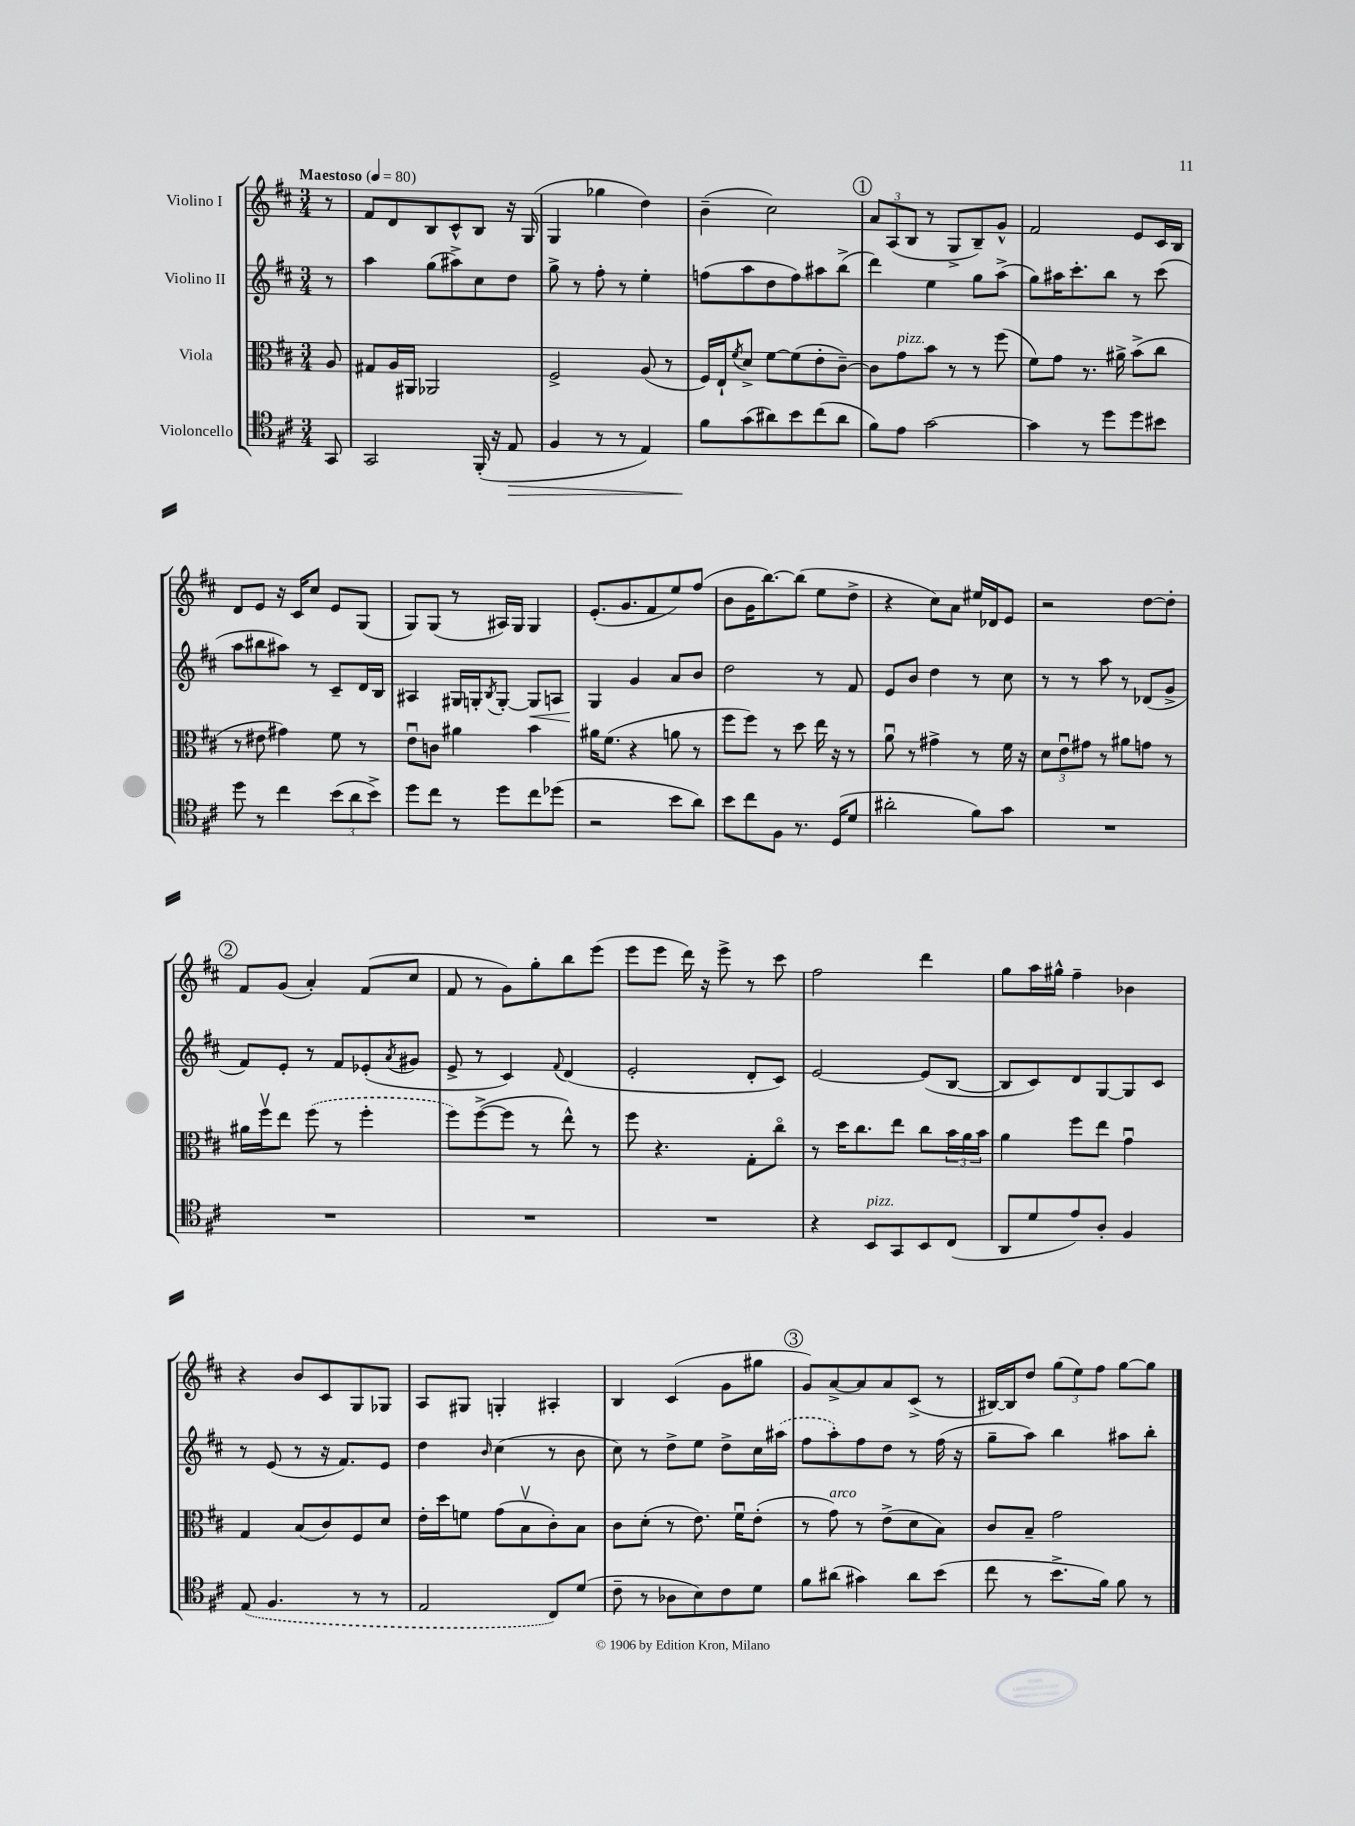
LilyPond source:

<<
\new StaffGroup <<
\new Staff = "s0" \with { instrumentName = "Violino I" } {
    \clef treble \key d \major \numericTimeSignature \time 3/4 \partial 8 \tempo "Maestoso" 4 = 80
    r8 |
    fis'8 d'8 b8 cis'8-^ b8 r16 g16( |
    g4 ges''4 d''4) |
    b'4--( cis''2) |
    \mark \markup { \circle "1" } \tuplet 3/2 { a'8 a8( b8 } r8 g8-> b8--) g'8-^ |
    fis'2 e'8 cis'16 b16 |
    d'8 e'8 r16 cis'16 cis''8 e'8 g8( |
    g8) g8( r8 ais16) g16 g4 |
    e'8.-.( g'8. fis'8 e''8) fis''8( |
    b'8 g'16 b''8.~) b''8( e''8 d''8-> |
    r4 cis''8) a'8 eis''16 des'16 e'8 |
    r2 d''8~ d''8-. |
    \mark \markup { \circle "2" } fis'8 g'8( a'4-.) fis'8( cis''8 |
    fis'8 r8 g'8) g''8-. b''8 e'''8( |
    e'''8 e'''8 d'''16) r16 e'''8-> r8 cis'''8 |
    fis''2 d'''4 |
    g''8 a''16 gis''16-^ fis''4-- bes'4 |
    r4 b'8 cis'8 g8 ges8 |
    a8 gis8 g4-. ais4-. |
    b4 cis'4( g'8 gis''8 |
    \mark \markup { \circle "3" } g'8) a'8~-> a'8 a'8 cis'8->( r8 |
    bis16~) bis16 d''8 \tuplet 3/2 { g''8( e''8) fis''8 } g''8~ g''8 \bar "|." |
}
\new Staff = "s1" \with { instrumentName = "Violino II" } {
    \clef treble \key d \major \numericTimeSignature \time 3/4 \partial 8
    r8 |
    a''4 g''8( ais''8->) cis''8 d''8 |
    g''8-> r8 fis''8-. r8 e''4-. |
    f''8( a''8 d''8 f''8) ais''8 b''8->( |
    \mark \markup { \circle "1" } d'''4) e''4 g''8 a''8->( |
    g''8) ais''16 cis'''8.-. b''8 r8 cis'''8( |
    a''8 bis''8 ais''8) r8 cis'8-- d'16 b16 |
    ais4 gis16 g16-. \acciaccatura { b8 } g8~-. g8\< a8 |
    g4\! g'4 a'8 b'8 |
    d''2 r8 fis'8 |
    e'8 b'8 d''4 r8 cis''8 |
    r8 r8 a''8 r8 des'8( g'8-> |
    \mark \markup { \circle "2" } fis'8) e'8-. r8 fis'8 ees'8-.( \acciaccatura { a'8 } gis'8 |
    e'8-> r8 cis'4) \appoggiatura { fis'8 } d'4( |
    e'2-. d'8-. cis'8) |
    e'2~ e'8( b8~ |
    b8 cis'8) d'8 g8~ g8 cis'8 |
    r8 e'8( r8 r16 fis'8.) e'8 |
    d''4 \grace { b'16 } cis''4( r8 b'8 |
    cis''8) r8 d''8-> e''8 d''8-> cis''16 \once \slurDashed ais''16( |
    \mark \markup { \circle "3" } fis''8 a''8-.) fis''8 d''8 r8 fis''16( r16 |
    g''8-- a''8) b''4 ais''8 b''8-. \bar "|." |
}
\new Staff = "s2" \with { instrumentName = "Viola" } {
    \clef alto \key d \major \numericTimeSignature \time 3/4 \partial 8
    a8 |
    gis8 a16 ais,16 aes,2 |
    fis2-> a8( r8 |
    fis16) e16-! \acciaccatura { fis'8 } d'8-> fis'8~ fis'8( e'8-. cis'8~--) |
    \mark \markup { \circle "1" } cis'8 g'8^\markup { \italic "pizz." } b'8 r8 r8 fis''8( |
    fis'8) g'8 r8. ais'16-> b'8->( cis''8 |
    r8 eis'8 gis'4) fis'8 r8 |
    e'8\downbow c'8 ais'4 b'4 |
    ais'16 fis'8.( r4 a'8 r8 |
    fis''8 fis''8) r8 d''8 e''16 r16 r8 |
    a'8\downbow r8 gis'4-> r8 fis'16 r16 |
    \tuplet 3/2 { d'8 e'8\downbow gis'8 } r8 ais'8 g'8 r8 |
    \mark \markup { \circle "2" } ais'16 fis''16\upbow e''8 \once \slurDashed fis''8( r8 fis''4-. |
    fis''8) fis''8~->( fis''8 r8 e''8-^) r8 |
    fis''8 r4. g8-. cis''8\flageolet |
    r8 d''16 cis''8. e''8 cis''8 \tuplet 3/2 { b'16 a'16 b'16 } |
    a'4 fis''8 e''8 g'4\downbow |
    g4 b8( cis'8) fis8 d'8 |
    e'16-. d''16 f'8 g'8( b8\upbow cis'8-.) b8 |
    cis'8 d'8-.( r8 e'8.) fis'16\downbow e'8-.( |
    \mark \markup { \circle "3" } r8 g'8^\markup { \italic "arco" }) r8 e'8->( d'8 b8) |
    cis'8 b8-- g'2 \bar "|." |
}
\new Staff = "s3" \with { instrumentName = "Violoncello" } {
    \clef tenor \key d \major \numericTimeSignature \time 3/4 \partial 8
    g,8 |
    g,2 fis,16-.( r16 e8\> |
    fis4 r8 r8 e4) |
    fis'8\! g'8( ais'8) b'8 cis''8( ais'8 |
    \mark \markup { \circle "1" } fis'8) e'8 g'2~ |
    g'4 r8 d''8 d''8 bis'8 |
    d''8 r8 cis''4 \tuplet 3/2 { b'8( a'8 b'8->) } |
    d''8 cis''8 r8 d''8 cis''8 des''8( |
    r2 b'8 a'8) |
    b'8 cis''8 fis8 r8. d16( d'8 |
    ais'2-. fis'8) g'8 |
    R2. |
    \mark \markup { \circle "2" } R2. |
    R2. |
    R2. |
    r4 b,8^\markup { \italic "pizz." } g,8 b,8 cis8( |
    a,8 d'8 e'8) a8-. fis4 |
    \once \slurDashed e8( fis4. r8 r8 |
    e2 cis8) d'8( |
    cis'8-- r8 aes8 b8) cis'8 d'8 |
    \mark \markup { \circle "3" } fis'8 ais'8( gis'4) ais'8 b'8( |
    cis''8 r8 b'8.-> fis'16) fis'8 r8 \bar "|." |
}
>>
>>
\layout { \context { \Score \remove "Bar_number_engraver" } }
